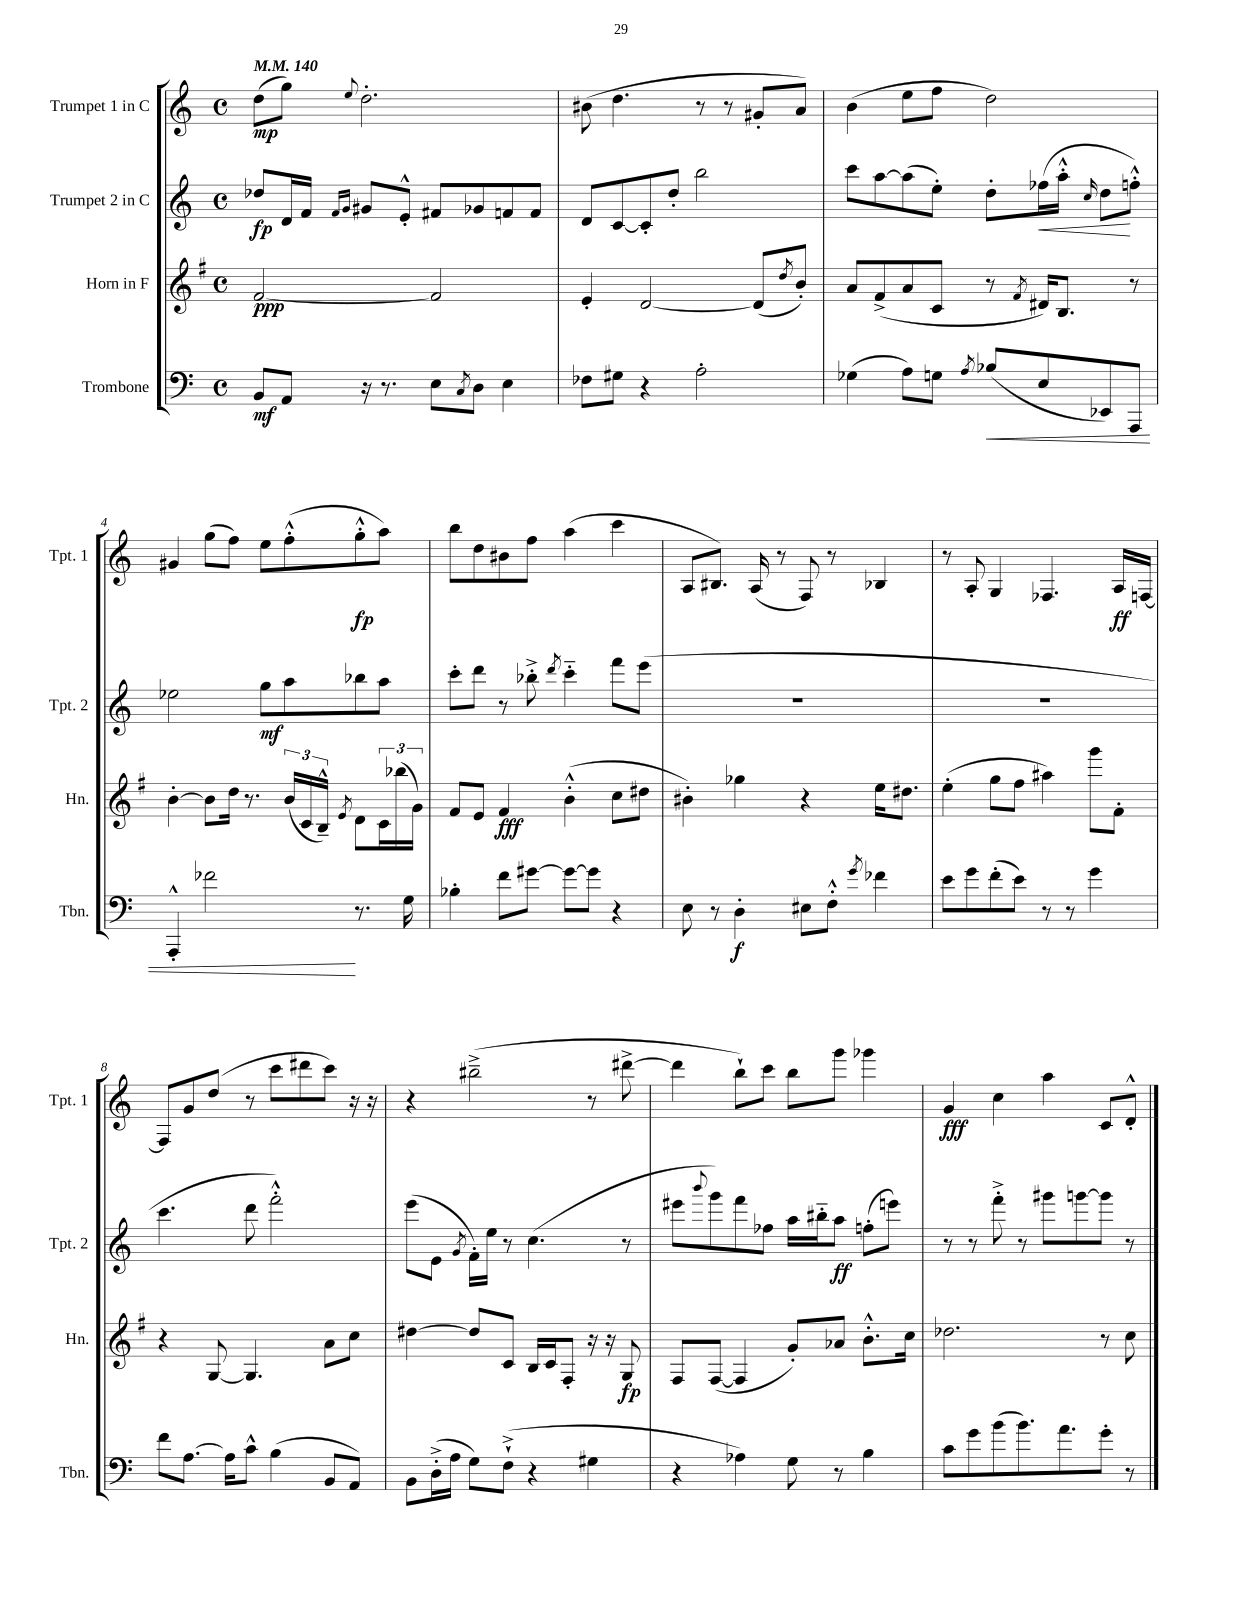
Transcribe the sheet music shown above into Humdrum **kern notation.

**kern	**kern	**kern	**kern
*staff4	*staff3	*staff2	*staff1
*clefF4	*clefG2	*clefG2	*clefG2
*k[]	*k[f#]	*k[]	*k[]
*M4/4	*M4/4	*M4/4	*M4/4
*met(c)	*met(c)	*met(c)	*met(c)
*MM140	*MM140	*MM140	*MM140
8BB/L	[2f#/	8dd-/L	(8dd\L
8AA/J	.	16d/L	8gg\J)
.	.	16f/JJ	.
.	.	16qqf/LL	.
.	.	16qqg/JJ	8qqee/
16r	.	8g#/L	2.dd'\
8.r	.	.	.
.	.	8e'^^/J	.
8E\L	2f#/]	8f#/L	.
8qC/	.	.	.
8D\J	.	8g-/	.
4E\	.	8f/	.
.	.	8f/J	.
=	=	=	=
8F-\L	4e'/	8d/L	(8b#\
8G#\J	.	[8c/	4.dd\
4r	[2d/	8c'/]	.
.	.	8dd'/J	.
2A'\	.	2bb\	8r
.	.	.	8r
.	(8d/]L	.	8g#'/L
.	8qdd/	.	.
.	8b'/J)	.	8a/J)
=	=	=	=
(4G-\	8a/L	8ccc\L	(4b\
.	(8f#^/	[8aa\	.
8A\L)	8a/	(8aa\]	8ee\L
8G\J	8c/J	8ee'\J)	8ff\J
8qA/	.	.	.
(8B-/L	8r	8dd'\L	2dd\)
.	8qf#/	.	.
8E/	16d#/LK)	(16ff-\L	.
.	8.B/J	16aa'^^\JJ	.
.	.	16qqcc/	.
8EE-/)	.	8dd\L	.
8AAA/J	8r	8ff'^^\J)	.
=	=	=	=
4AAA'^^/	[4b'\	2ee-\	4g#/
2f-\	8b\]L	.	(8gg\L
.	16dd\Jk	.	8ff\J)
.	8.r	.	.
.	.	8gg\L	8ee\L
.	(24b/LL	8aa\	(8ff'^^\
.	24c/	.	.
.	24B~^^/JJ)	.	.
.	8qe/	.	.
8.r	8d\L	8bb-\	8gg'^^\
.	24c\L	8aa\J	8aa\J)
.	(24bb-\	.	.
16G\	.	.	.
.	24g\JJ)	.	.
=	=	=	=
4B-'\	8f#/L	8ccc'\L	8bb\L
.	8e/J	8ddd\J	8dd\
8f\L	4f#/	8r	8b#\
[8g#\J	.	8bb-'^\	8ff\J
.	.	8qddd/	.
8g#\_L	(4b'^^\	4ccc'~\	(4aa\
8g#\]J	.	.	.
4r	8cc\L	8fff\L	4ccc\
.	8dd#\J	(8eee\J	.
=	=	=	=
8E\	4b#'\)	1r	8A/L
8r	.	.	8.B#/J)
4D'\	4gg-\	.	.
.	.	.	(16A/
.	.	.	8r
8E#\L	4r	.	8F/)
8F'^^\J	.	.	8r
8qg/	.	.	.
4f-\	16ee\LK	.	4B-/
.	8.dd#\J	.	.
=	=	=	=
8e\L	(4ee'\	1r	8r
8g\	.	.	8A'/
(8f'\	8gg\L	.	4G/
8e\J)	8ff#\J	.	.
8r	4aa#\)	.	4.F-/
8r	.	.	.
4g\	8ggg\L	.	.
.	8f#'\J	.	16A/LL
.	.	.	[16F/JJ
=	=	=	=
8f\L	4r	4.ccc\	8F/]L
[8.A\J	.	.	8g/
.	[8G/	.	(8dd/J
16A\]LK	.	.	.
8c^^\J	4.G/]	8ddd\	8r
(4B\	.	2fff'^^\)	8ccc\L
.	.	.	8ddd#\
8BB/L	8a\L	.	8ccc\J)
8AA/J)	8cc\J	.	16r
.	.	.	16r
=	=	=	=
8BB\L	[4dd#\	(8eee\L	4r
(16D'^\L	.	8e\J	.
16A\JJ	.	.	.
.	.	8qg/	.
8G\L)	8dd#/]L	16f'\LL)	(2bb#~^\
.	.	16ee\JJ	.
(8F`^\J	8c/J	8r	.
4r	16B/LL	(4.cc\	.
.	16c/J	.	.
.	8F#'/J	.	.
4G#\	16r	.	8r
.	16r	.	.
.	8G/	8r	[8ddd#^\
=	=	=	=
4r	8F#/L	8eee#\L	4ddd#\]
.	.	8qqbbb/	.
.	([8F#/J	8ggg\)	.
4A-\)	4F#/]	8fff\	8bb`\L)
.	.	8ff-\J	8ccc\J
8G\	8g'/L)	16aa\LL	8bb\L
.	.	16bb#'~\J	.
8r	8a-/J	8aa\J	8ggg\J
4B\	8.b'^^\L	(8ff'\L	4ggg-\
.	.	8eee\J)	.
.	16cc\Jk	.	.
=	=	=	=
8c\L	2.dd-\	8r	4g/
8g\	.	8r	.
(8b\	.	8fff'^\	4cc\
8.b\)	.	8r	.
.	.	8ggg#\L	4aa\
8.a\	.	.	.
.	.	[8ggg\	.
8g'\J	8r	8ggg\]J	8c/L
8r	8cc\	8r	8d'^^/J
==	==	==	==
*-	*-	*-	*-
